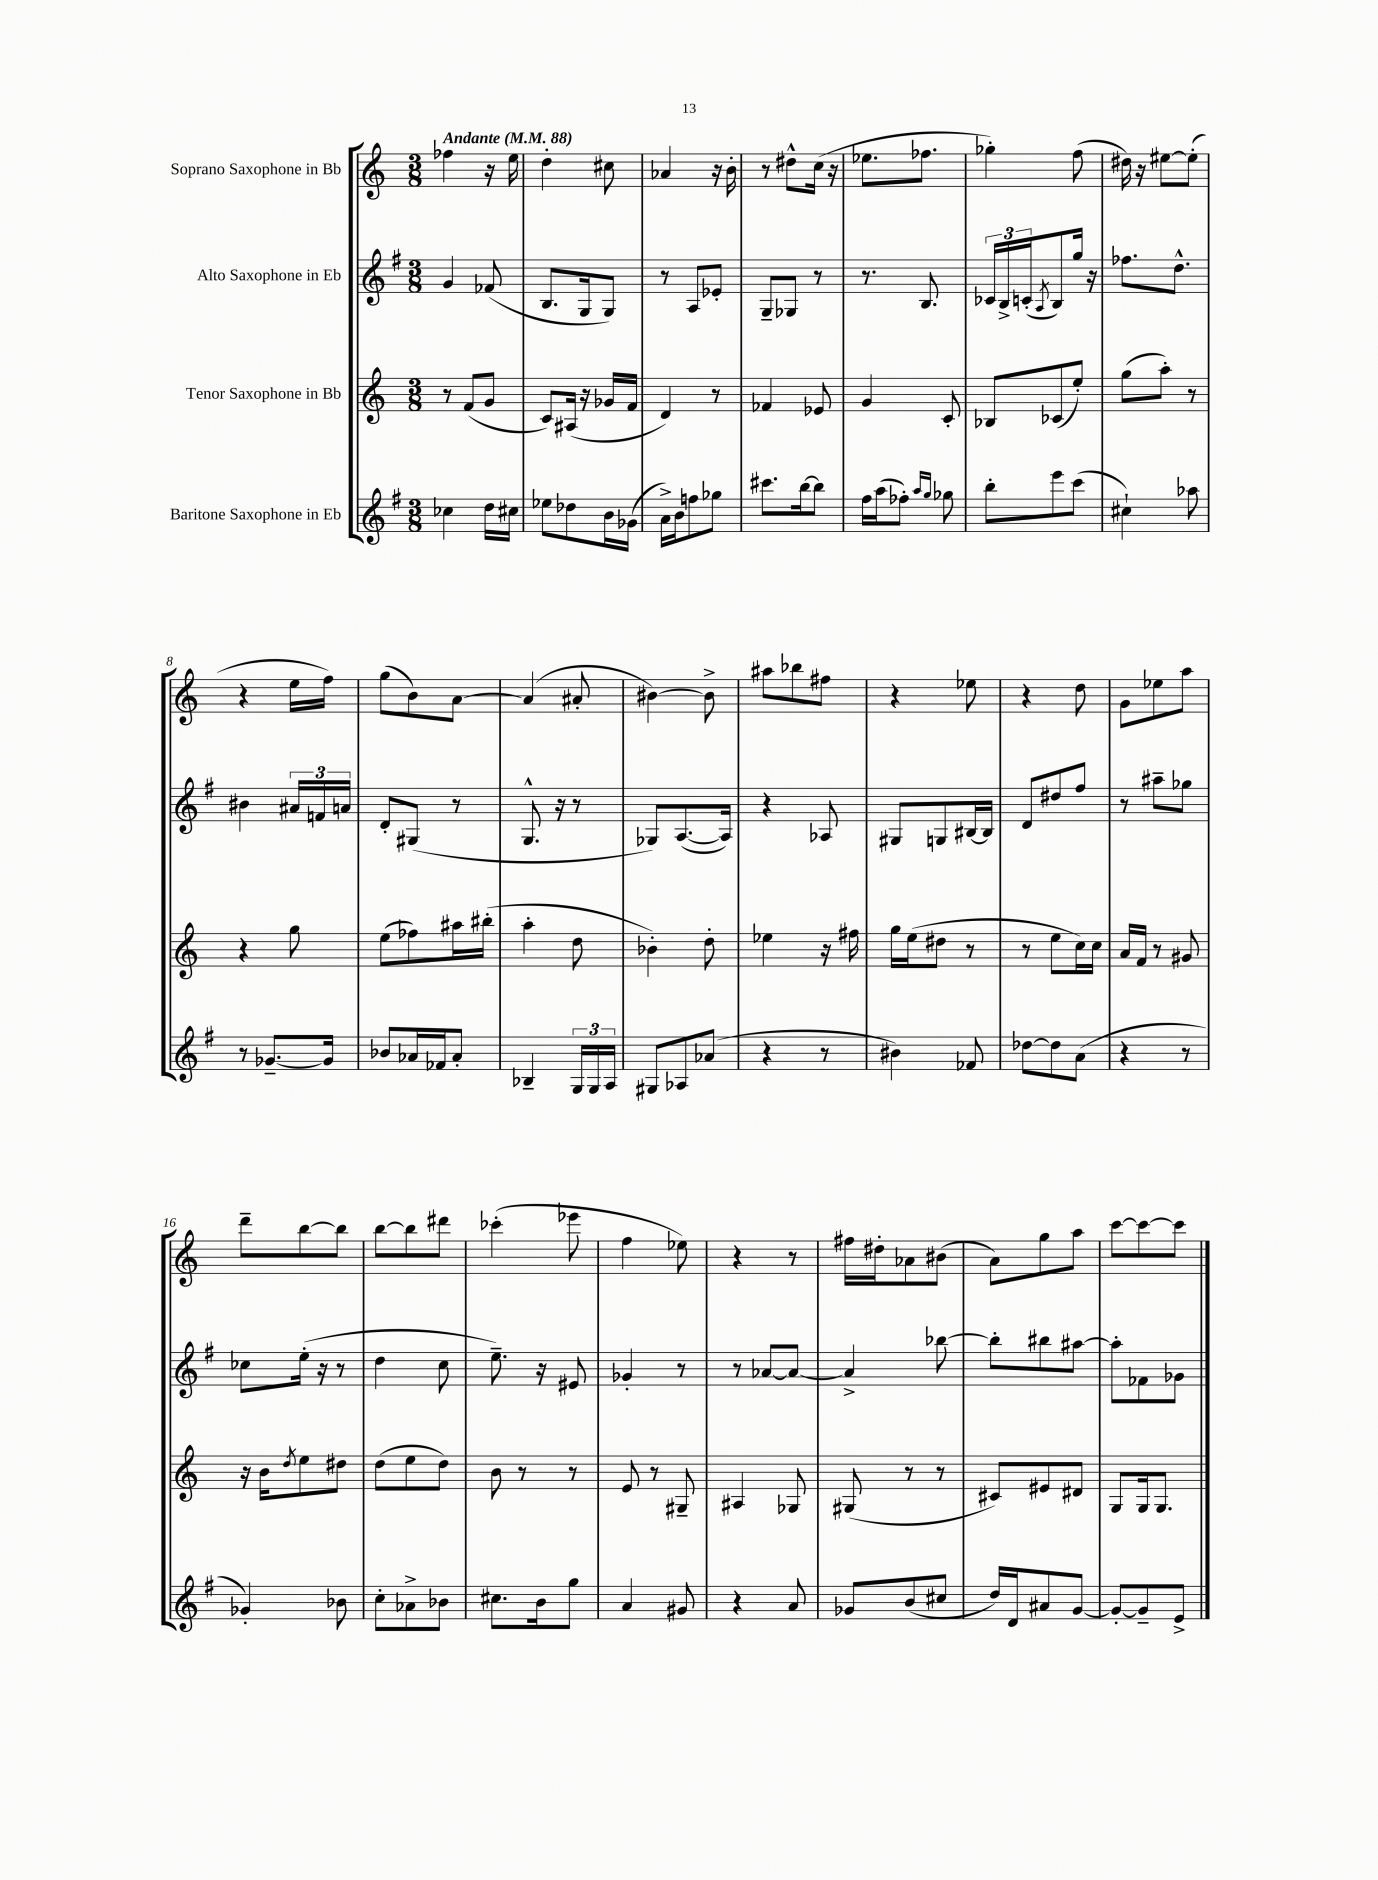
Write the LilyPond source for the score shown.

<<
\new StaffGroup <<
\new Staff = "s0" \with { instrumentName = "Soprano Saxophone in Bb" } {
    \clef treble \key c \major \numericTimeSignature \time 3/8 \tempo "Andante" 4 = 88
    fes''4 r16 e''16 |
    d''4-. cis''8 |
    aes'4 r16 b'16-. |
    r8 dis''8-^ c''16( r16 |
    ees''8. fes''8. |
    ges''4-.) f''8( |
    dis''16) r16 eis''8~ eis''8-.( |
    r4 e''16 f''16) |
    g''8( b'8) a'8~ |
    a'4( ais'8-. |
    bis'4~) bis'8-> |
    ais''8 bes''8 fis''8 |
    r4 ees''8 |
    r4 d''8 |
    g'8 ees''8 a''8 |
    d'''8-- b''8~ b''8 |
    b''8~ b''8 dis'''8 |
    ces'''4-.( ees'''8 |
    f''4 ees''8) |
    r4 r8 |
    fis''16 dis''16-. aes'8 bis'8( |
    a'8) g''8 a''8 |
    c'''8~ c'''8~ c'''8 \bar "|." |
}
\new Staff = "s1" \with { instrumentName = "Alto Saxophone in Eb" } {
    \clef treble \key g \major \numericTimeSignature \time 3/8
    g'4 fes'8( |
    b8. g16 g8) |
    r8 a8 ees'8-. |
    g8-- ges8 r8 |
    r8. b8. |
    \tuplet 3/2 { ces'16 b16-> c'16-.( } \acciaccatura { a8 } b8) g''16 r16 |
    fes''8. d''8.-^ |
    bis'4 \tuplet 3/2 { ais'16 f'16 a'16 } |
    d'8-. gis8( r8 |
    g8.-^ r16 r8 |
    ges8) a8.~( a16) |
    r4 aes8 |
    gis8 g8 bis16~ bis16 |
    d'8 dis''8 fis''8 |
    r8 ais''8-- ges''8 |
    ces''8 e''16-.( r16 r8 |
    d''4 c''8 |
    e''8.--) r16 eis'8 |
    ges'4-. r8 |
    r8 aes'8~ aes'8~ |
    aes'4-> bes''8~ |
    bes''8-. bis''8 ais''8~ |
    ais''8-. fes'8 ges'8 \bar "|." |
}
\new Staff = "s2" \with { instrumentName = "Tenor Saxophone in Bb" } {
    \clef treble \key c \major \numericTimeSignature \time 3/8
    r8 f'8( g'8 |
    c'8) ais16( r16 ges'16 f'16 |
    d'4) r8 |
    fes'4 ees'8 |
    g'4 c'8-. |
    bes8 ces'8( e''8-.) |
    g''8( a''8-.) r8 |
    r4 g''8 |
    e''8( fes''8) ais''16 bis''16-.( |
    a''4-. d''8 |
    bes'4-.) d''8-. |
    ees''4 r16 fis''16 |
    g''16 e''16( dis''8 r8 |
    r8 e''8 c''16) c''16 |
    a'16 f'16 r8 gis'8 |
    r16 b'16 \acciaccatura { d''8 } e''8 dis''8 |
    d''8( e''8 d''8) |
    b'8 r8 r8 |
    e'8 r8 gis8-- |
    ais4 ges8 |
    gis8( r8 r8 |
    cis'8) eis'8 dis'8 |
    g8 g16 g8. \bar "|." |
}
\new Staff = "s3" \with { instrumentName = "Baritone Saxophone in Eb" } {
    \clef treble \key g \major \numericTimeSignature \time 3/8
    ces''4 d''16 cis''16 |
    ees''8 des''8 b'16 ges'16( |
    a'16->) b'16 f''8 ges''8 |
    cis'''8. b''16~ b''8 |
    fis''16 a''16( fes''8-.) \grace { a''16 g''16 } ges''8 |
    b''8-. e'''8 c'''8( |
    cis''4-!) aes''8 |
    r8 ges'8.~-- ges'16 |
    bes'8 aes'16 fes'16 aes'8-. |
    bes4-- \tuplet 3/2 { g16 g16 a16 } |
    gis8 aes8 aes'8( |
    r4 r8 |
    bis'4) fes'8 |
    des''8~ des''8 a'8( |
    r4 r8 |
    ges'4-.) bes'8 |
    c''8-. aes'8-> bes'8 |
    cis''8. b'16 g''8 |
    a'4 gis'8 |
    r4 a'8 |
    ges'8 b'8( cis''8 |
    d''16) d'16 ais'8 g'8~ |
    g'8~-. g'8-- e'8-> \bar "|." |
}
>>
>>
